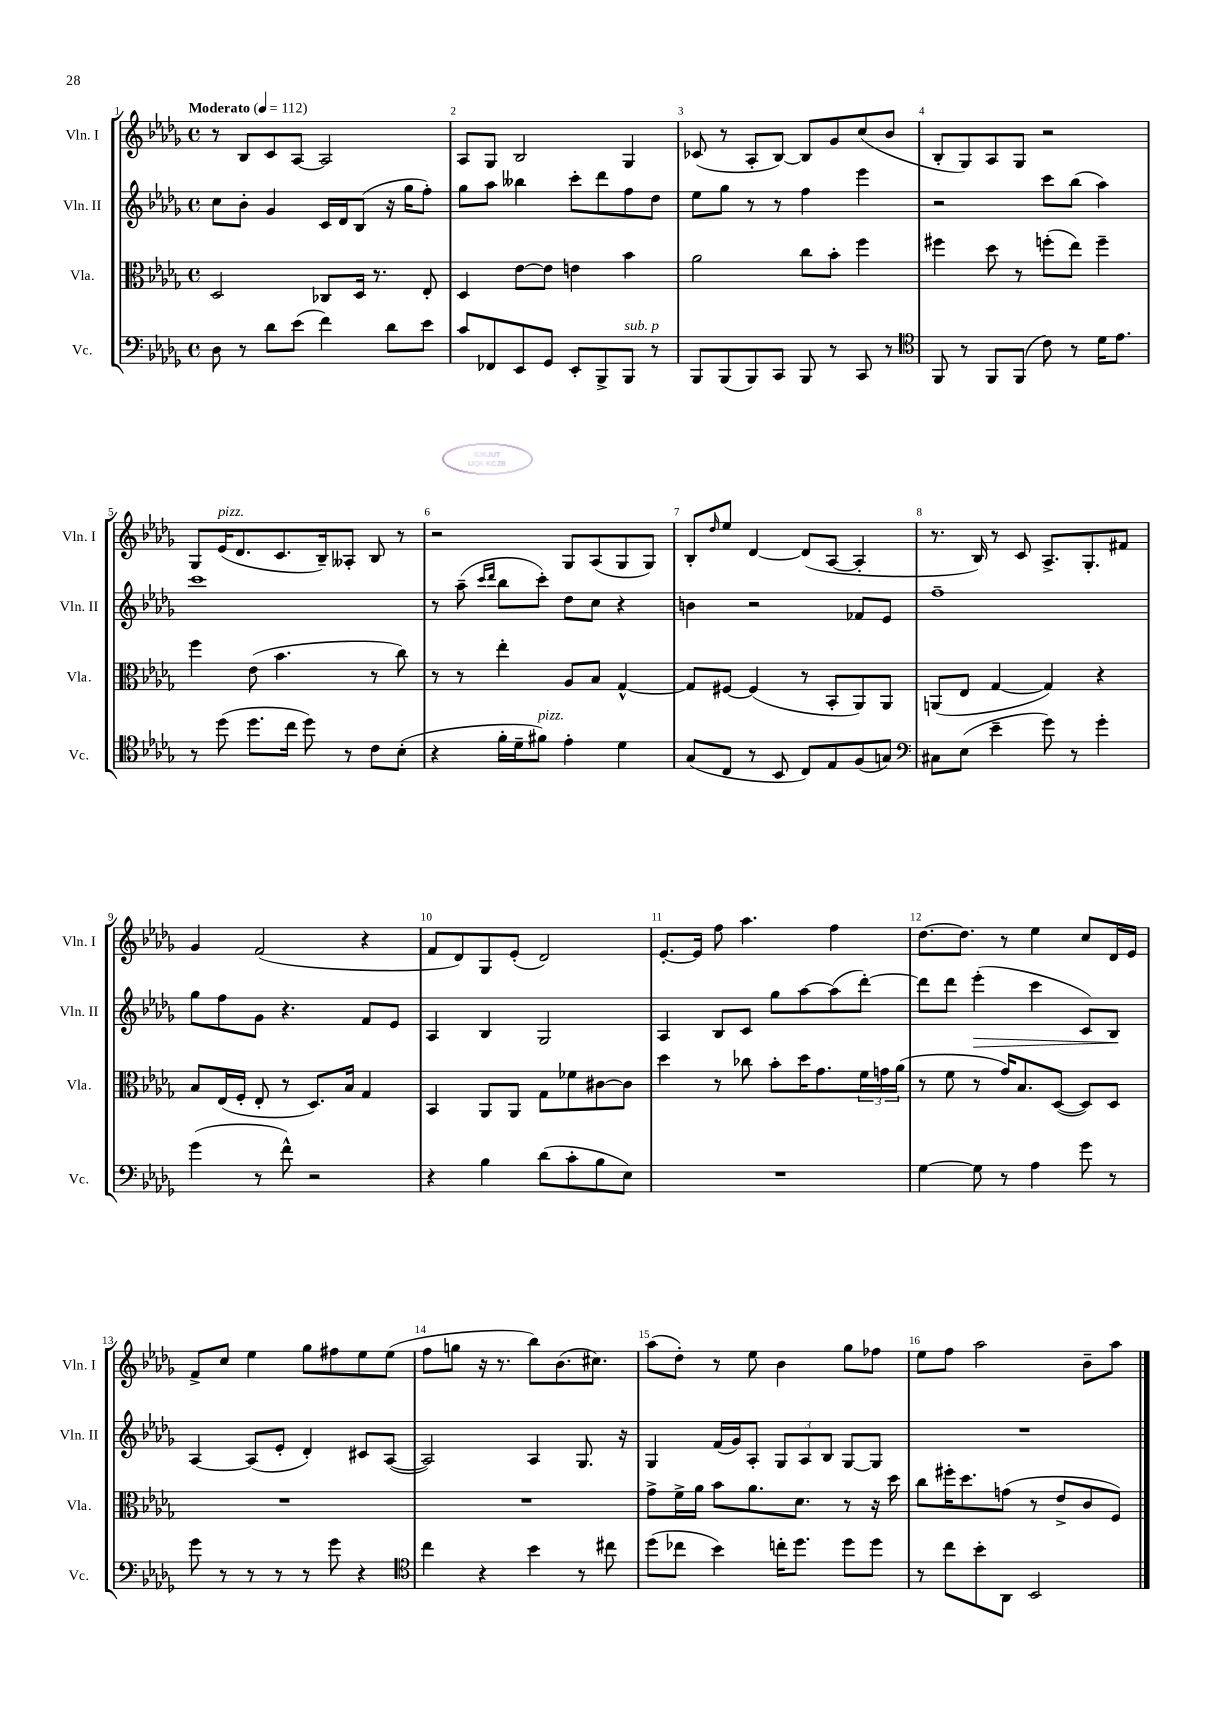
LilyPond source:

<<
\new StaffGroup <<
\new Staff = "s0" \with { instrumentName = "Vln. I" shortInstrumentName = "Vln. I" } {
    \clef treble \key des \major \defaultTimeSignature \time 4/4 \tempo "Moderato" 4 = 112
    r8 bes8 c'8 aes8~ aes2 |
    aes8 ges8 bes2 ges4 |
    ces'8( r8 aes8-. bes8~) bes8 ges'8 c''8( bes'8 |
    bes8-. ges8) aes8 ges8 r2 |
    ges8 ees'16^\markup { \italic "pizz." }( des'8. c'8. bes16--) aeses8-. bes8 r8 |
    r2 ges8 aes8( ges8 ges8) |
    bes8-. \grace { des''16 } ees''8 des'4~ des'8( aes8~ aes4-. |
    r8. bes16) r8 c'8 aes8.-> ges8.-. fis'8 |
    ges'4 f'2( r4 |
    f'8 des'8) ges8 ees'8-.( des'2) |
    ees'8.~-. ees'16 f''8 aes''4. f''4 |
    des''8.~ des''8. r8 ees''4 c''8 des'16 ees'16 |
    f'8-> c''8 ees''4 ges''8 fis''8 ees''8 ees''8( |
    f''8 g''8 r16 r8. bes''8) bes'8.( cis''8.) |
    aes''8( des''8-.) r8 ees''8 bes'4 ges''8 fes''8 |
    ees''8 f''8 aes''2 bes'8-- aes''8 \bar "|." |
}
\new Staff = "s1" \with { instrumentName = "Vln. II" shortInstrumentName = "Vln. II" } {
    \clef treble \key des \major \defaultTimeSignature \time 4/4
    c''8 bes'8-. ges'4 c'16 des'16 bes8( r16 ges''16 f''8-.) |
    ges''8 aes''8 beses''4 c'''8-. des'''8 f''8 des''8 |
    ees''8 ges''8 r8 r8 f''4 ees'''4 |
    r2 c'''8 bes''8( aes''4) |
    c'''1 |
    r8 aes''8--( \grace { c'''16 des'''16 } bes''8 c'''8-.) des''8 c''8 r4 |
    b'4 r2 fes'8 ees'8 |
    f''1-- |
    ges''8 f''8 ges'8 r4. f'8 ees'8 |
    aes4 bes4 ges2 |
    aes4 bes8 c'8 ges''8 aes''8~ aes''8( des'''8~-.) |
    des'''8 des'''8 ees'''4-.\>( c'''4 c'8) bes8\! |
    aes4~ aes8( ees'8-. des'4-.) cis'8 aes8~( |
    aes2) aes4 ges8. r16 |
    ges4 f'16( ges'16) aes8-. \tuplet 3/2 { ges8 aes8 bes8 } ges8~ ges8 |
    R1 \bar "|." |
}
\new Staff = "s2" \with { instrumentName = "Vla." shortInstrumentName = "Vla." } {
    \clef alto \key des \major \defaultTimeSignature \time 4/4
    des2 ces8 des16 r8. ees8-. |
    des4 ees'8~ ees'8 e'4 bes'4 |
    aes'2 c''8 bes'8-. f''4 |
    fis''4 des''8 r8 f''8-.( ees''8) f''4-- |
    f''4 ees'8( bes'4. r8 c''8) |
    r8 r8 ees''4-. aes8 bes8 ges4~-^ |
    ges8 fis8~ fis4( r8 bes,8-. aes,8) aes,8 |
    a,8( ees8 ges4~ ges4) r4 |
    bes8 ees16( f16-. ees8-. r8 des8.) bes16 ges4 |
    bes,4 aes,8 aes,8 ges8 fes'8 cis'8~ cis'8 |
    des''4 r8 ces''8 bes'8-. des''16 ges'8. \tuplet 3/2 { f'16 g'16 aes'16( } |
    r8 f'8 r8 ges'16) bes8. des8~( des8) des8 |
    R1 |
    R1 |
    ges'8-> f'16-> aes'16 bes'8 aes'8. des'8. r8 r16 des''16 |
    c''8 fis''16-. des''8. g'8( r8 ees'8-> c'8 f8) \bar "|." |
}
\new Staff = "s3" \with { instrumentName = "Vc." shortInstrumentName = "Vc." } {
    \clef bass \key des \major \defaultTimeSignature \time 4/4
    des8 r8 des'8 ees'8( f'4) des'8 ees'8 |
    c'8 fes,8 ees,8 ges,8 ees,8-. bes,,8-> bes,,8^\markup { \italic "sub. p" } r8 |
    bes,,8 bes,,8( bes,,8) c,8 bes,,8 r8 c,8 r8 |
    \clef tenor f,8 r8 f,8 f,8( c'8) r8 des'16 ees'8. |
    r8 des''8( des''8. c''16 des''8) r8 c'8 bes8-.( |
    r4 f'16-. des'16-- fis'8^\markup { \italic "pizz." }) ees'4-. des'4 |
    ges8( c8 r8 bes,8 c8) ees8 f8( g8) |
    \clef bass cis8 ees8( ees'4-- ges'8) r8 ges'4-. |
    ges'4( r8 f'8-^) r2 |
    r4 bes4 des'8( c'8-. bes8 ees8) |
    R1 |
    ges4~ ges8 r8 aes4 ges'8 r8 |
    ges'8 r8 r8 r8 r8 ges'8 r4 |
    \clef tenor c''4 r4 bes'4 r8 cis''8 |
    des''8( ces''8 bes'4) c''16-. des''8. des''8 des''8 |
    r8 c''8 bes'8-. aes,8 bes,2 \bar "|." |
}
>>
>>
\layout { \context { \Score \override BarNumber.break-visibility = ##(#f #t #t) barNumberVisibility = #all-bar-numbers-visible } }
